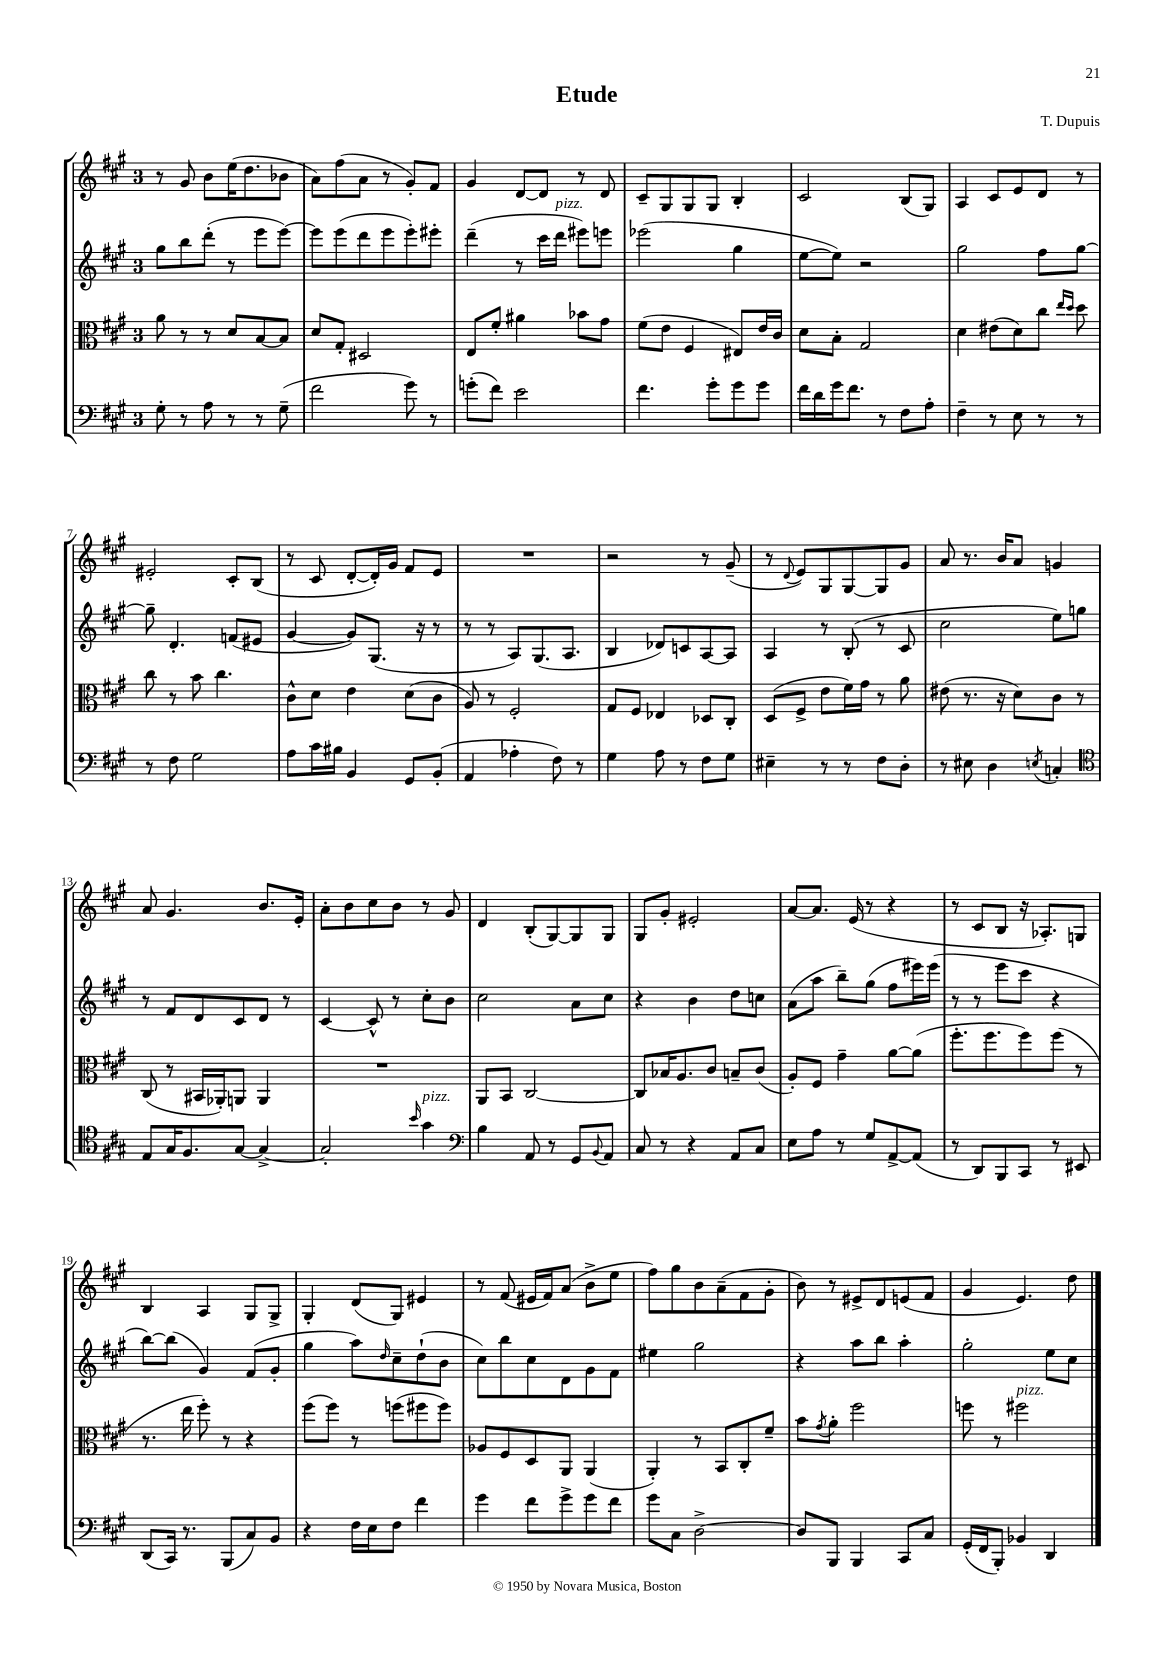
\header { title = "Etude" composer = "T. Dupuis" }
<<
\new StaffGroup <<
\new Staff = "s0" {
    \clef treble \key a \major \once \override Staff.TimeSignature.style = #'single-digit \time 3/4
    r8 gis'8 b'8 e''16( d''8. bes'8 |
    a'8) fis''8( a'8 r8 gis'8-.) fis'8 |
    gis'4 d'8~ d'8 r8 d'8 |
    cis'8-- gis8 gis8 gis8 b4-. |
    cis'2 b8( gis8) |
    a4 cis'8 e'8 d'8 r8 |
    eis'2-. cis'8-. b8( |
    r8 cis'8 d'8~-. d'16-.) gis'16 fis'8 e'8 |
    R2. |
    r2 r8 gis'8--( |
    r8 \appoggiatura { d'8 } e'8) gis8 gis8~ gis8 gis'8 |
    a'8 r8. b'16 a'8 g'4 |
    a'8 gis'4. b'8. e'16-. |
    a'8-. b'8 cis''8 b'8 r8 gis'8 |
    d'4 b8-.( gis8~) gis8 gis8 |
    gis8 gis'8-. eis'2-. |
    a'8~ a'8. e'16( r8 r4 |
    r8 cis'8 b8 r16 aes8.-.) g8 |
    b4 a4 gis8 gis8-> |
    gis4-. d'8( gis8) eis'4 |
    r8 fis'8( eis'16 fis'16) a'8( b'8-> e''8 |
    fis''8) gis''8 b'8 a'8--( fis'8 gis'8-. |
    b'8) r8 eis'8-> d'8 e'8( fis'8 |
    gis'4 e'4.) d''8 \bar "|." |
}
\new Staff = "s1" {
    \clef treble \key a \major \once \override Staff.TimeSignature.style = #'single-digit \time 3/4
    gis''8 b''8 d'''8-.( r8 e'''8 e'''8~) |
    e'''8 e'''8( d'''8 e'''8 e'''8-.) eis'''8-. |
    d'''4--( r8 cis'''16 d'''16^\markup { \italic "pizz." } eis'''8) e'''8 |
    ees'''2( gis''4 |
    e''8~ e''8) r2 |
    gis''2 fis''8 gis''8~ |
    gis''8-- d'4.-. f'8( eis'8 |
    gis'4~ gis'8) gis8.( r16 r8 |
    r8 r8 a8) gis8.( a8. |
    b4 des'8) c'8 a8~ a8 |
    a4 r8 b8-.( r8 cis'8 |
    cis''2 e''8) g''8 |
    r8 fis'8 d'8 cis'8 d'8 r8 |
    cis'4~ cis'8-^ r8 cis''8-. b'8 |
    cis''2 a'8 cis''8 |
    r4 b'4 d''8 c''8 |
    a'8( a''8 b''8--) gis''8( fis''8 eis'''16) eis'''16( |
    r8 r8 e'''8 cis'''8 r4 |
    b''8~) b''8( gis'4) fis'8( gis'8-. |
    gis''4 a''8) \grace { d''16 } cis''8-- d''8-!( b'8 |
    cis''8) b''8 cis''8 d'8 gis'8 fis'8 |
    eis''4 gis''2 |
    r4 a''8 b''8 a''4-. |
    gis''2-. e''8 cis''8 \bar "|." |
}
\new Staff = "s2" {
    \clef alto \key a \major \once \override Staff.TimeSignature.style = #'single-digit \time 3/4
    a'8 r8 r8 d'8 b8~ b8 |
    d'8 gis8-. dis2 |
    e8 fis'8-. ais'4 bes'8 gis'8 |
    fis'8( e'8 fis4 eis8) e'16 cis'16 |
    d'8 b8-. gis2 |
    d'4 eis'8( d'8) cis''8 \grace { e''16 d''16 } d''8 |
    cis''8 r8 b'8 cis''4. |
    cis'8-^ d'8 e'4 d'8( cis'8 |
    a8) r8 fis2-. |
    gis8 fis8 ees4 des8 cis8-. |
    d8( fis8-> e'8 fis'16) gis'16 r8 a'8 |
    eis'8( r8. r16 d'8) cis'8 r8 |
    cis8( r8 bis,16 aes,16-.) a,8 a,4 |
    R2. |
    a,8 b,8 cis2~ |
    cis8 bes16 a8. cis'8 b8-- cis'8( |
    a8-.) fis8 gis'4-- a'8~ a'8( |
    fis''8.-. fis''8. fis''8) fis''8( r8 |
    r8. e''16 fis''8-.) r8 r4 |
    fis''8( fis''8) r8 f''8( fis''8 fis''8) |
    aes8 fis8 d8 a,8 a,4( |
    a,4-.) r8 b,8 cis8-. fis'8-- |
    b'8 \acciaccatura { gis'8 } a'8-. fis''2 |
    f''8 r8 fis''2^\markup { \italic "pizz." } \bar "|." |
}
\new Staff = "s3" {
    \clef bass \key a \major \once \override Staff.TimeSignature.style = #'single-digit \time 3/4
    gis8-. r8 a8 r8 r8 gis8--( |
    fis'2 gis'8) r8 |
    g'8-.( fis'8) e'2 |
    fis'4. gis'8-. gis'8 gis'8 |
    fis'16 d'16 gis'16 fis'8. r8 fis8 a8-. |
    fis4-- r8 e8 r8 r8 |
    r8 fis8 gis2 |
    a8 cis'16 bis16 b,4 gis,8 b,8-.( |
    a,4 aes4-. fis8) r8 |
    gis4 a8 r8 fis8 gis8 |
    eis4-- r8 r8 fis8 d8-. |
    r8 eis8 d4 \acciaccatura { e8 } c4-. |
    \clef tenor e8 gis16 fis8. gis8~ gis4~-> |
    gis2-. \grace { b'16 } gis'4^\markup { \italic "pizz." } |
    \clef bass b4 a,8 r8 gis,8 \appoggiatura { b,8 } a,8 |
    cis8 r8 r4 a,8 cis8 |
    e8 a8 r8 gis8 a,8~-> a,8( |
    r8 d,8) b,,8 cis,8 r8 eis,8 |
    d,8( cis,16) r8. b,,8( cis8) b,8 |
    r4 fis16 e16 fis8 fis'4 |
    gis'4 fis'8 gis'8-> gis'8 fis'8 |
    gis'8 cis8 d2~-> |
    d8 b,,8 b,,4 cis,8 cis8 |
    gis,16-.( fis,16 b,,8-.) bes,4 d,4 \bar "|." |
}
>>
>>
